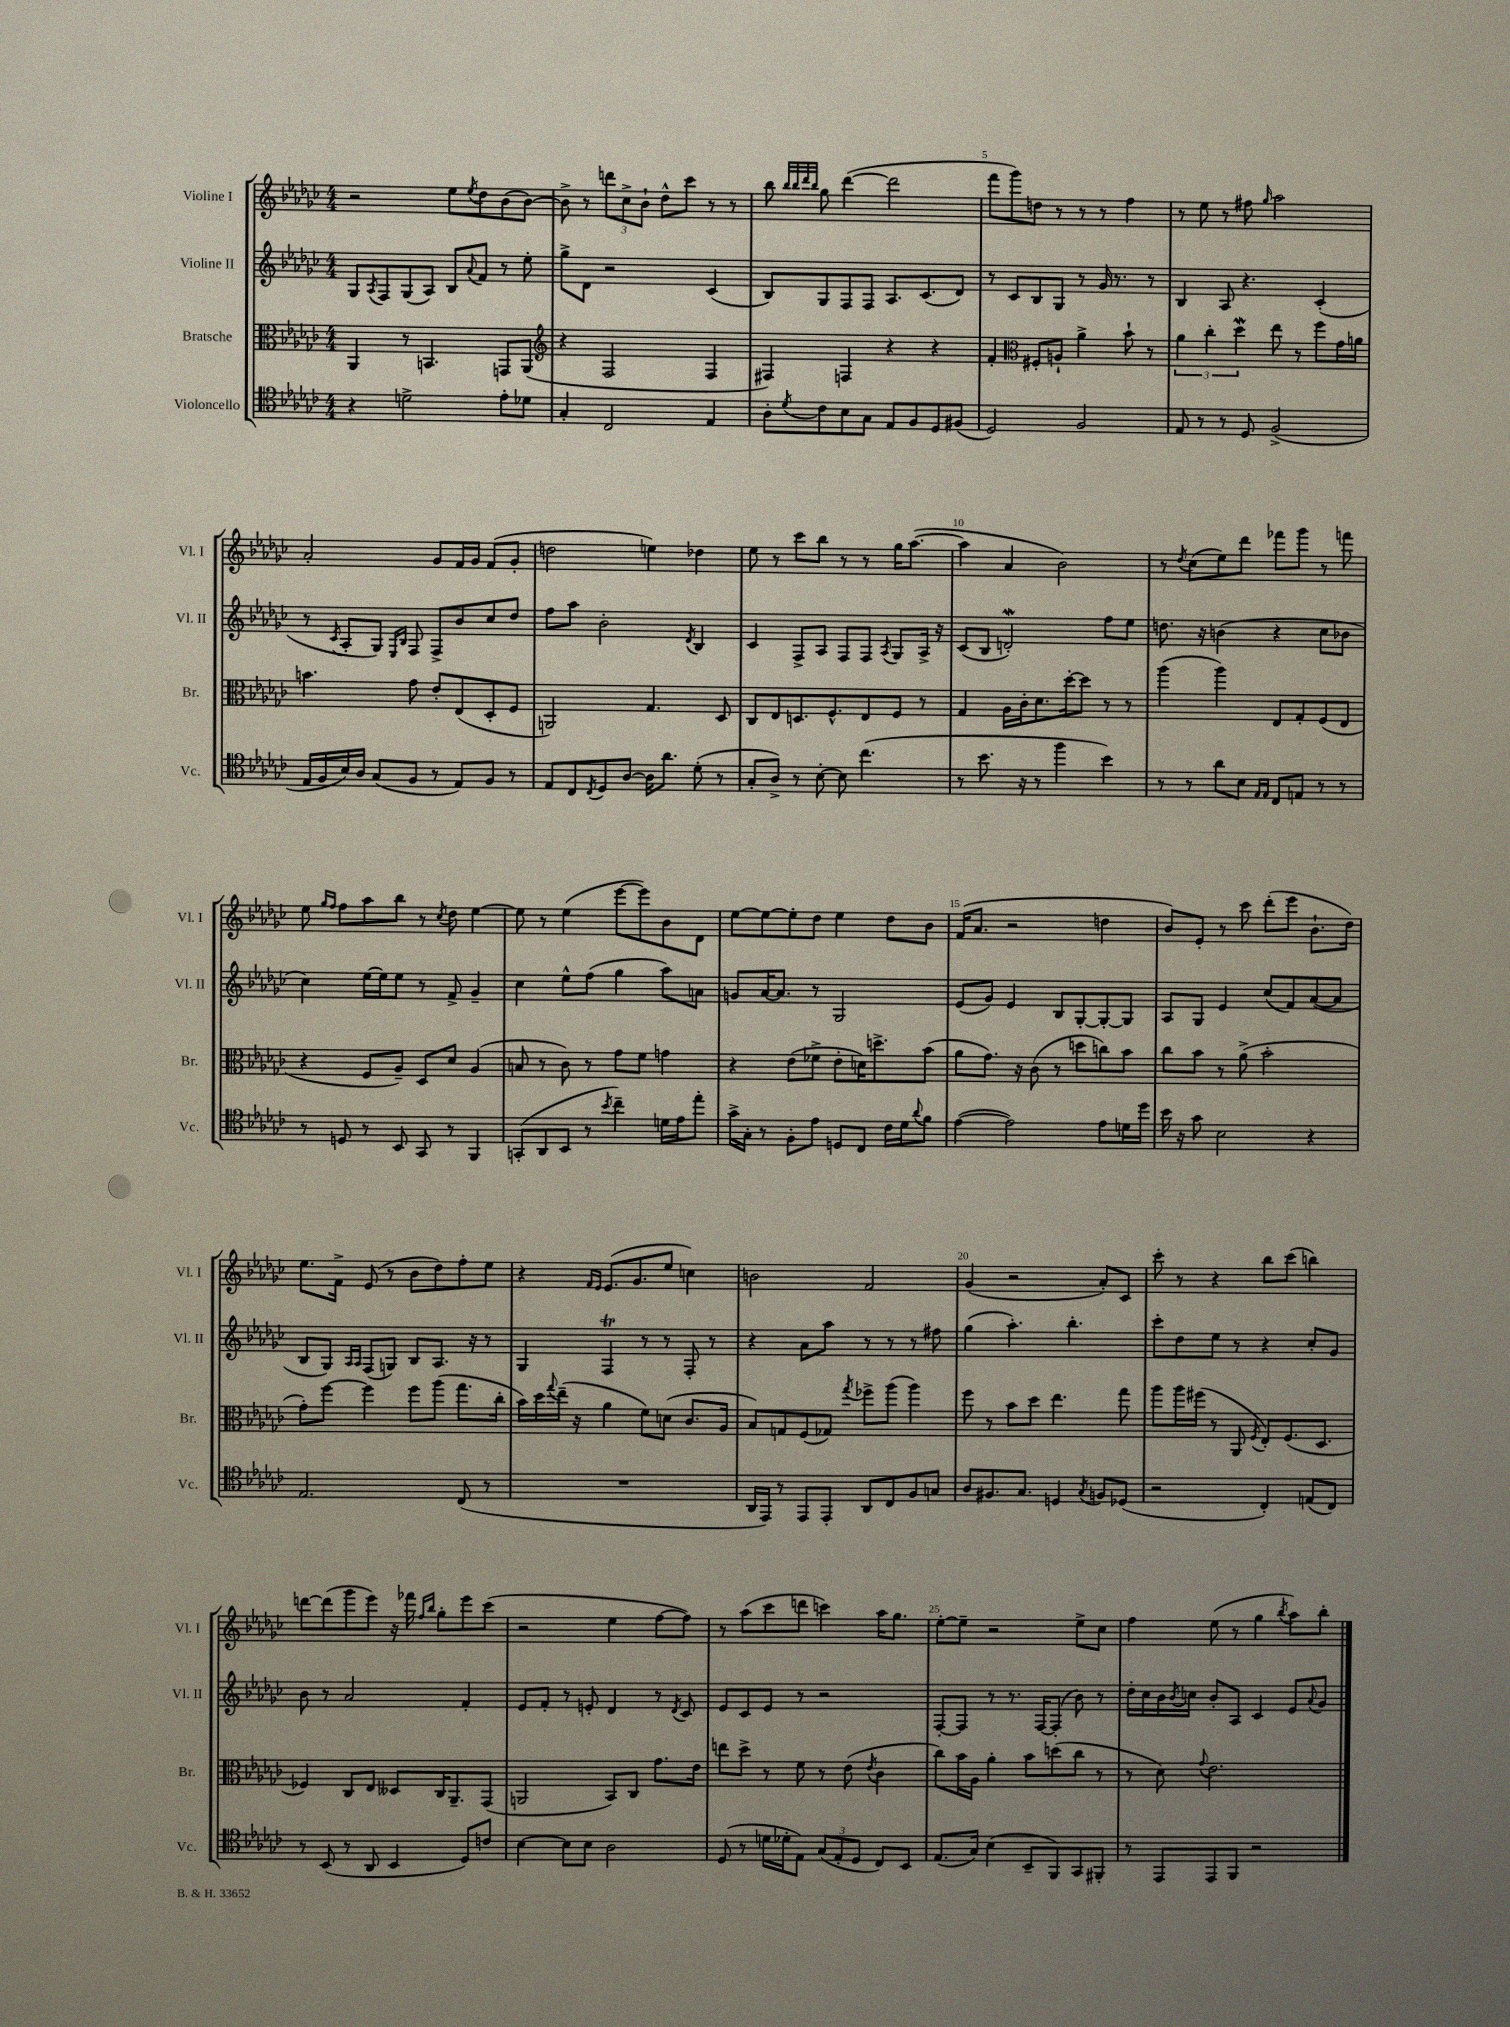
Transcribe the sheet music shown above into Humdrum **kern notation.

**kern	**kern	**kern	**kern
*staff4	*staff3	*staff2	*staff1
*clefC4	*clefC3	*clefG2	*clefG2
*k[b-e-a-d-g-c-]	*k[b-e-a-d-g-c-]	*k[b-e-a-d-g-c-]	*k[b-e-a-d-g-c-]
*M4/4	*M4/4	*M4/4	*M4/4
4r	4AA-/	8G-/L	2r
.	.	8qA-/	.
.	.	8F/	.
2d^\	8r	(8G-/	.
.	4.BB/	8A-/J)	.
.	.	8B-/L	8ee-\L
.	.	8qqa-/	8qee-/
.	.	8f/J	8dd-\
8e-'\L	8GG/L	8r	(8b-\
8d-\J	(8AA-/J	8ee-'\	[8b-\J)
=	=	=	=
*	*clefG2	*	*
4G-'/	4r	8gg-^\L	8b-^\]
.	.	8d-\J	8r
2C-/	2F/	2r	12ddd\L
.	.	.	12cc-^\
.	.	.	12b-`\J
.	.	.	8dd-^^\L
.	.	.	8ccc-\J
4E-/	4F/	(4c-/	8r
.	.	.	8r
=	=	=	=
8A-'\L	4F#/)	8B-/L)	8bb-\
.	.	.	32qqbb-/LLL
.	.	.	32qqbb-/
.	.	.	32qqddd-/
8qd-/	.	.	32qqbb-/JJJ
8c-\	.	8G-/	8gg-\
8B-\	4F/	8F/	([4ddd-\
8G-\J	.	8F/J	.
8E-/L	4r	8.A-/L	2ddd-\]
8F/	.	.	.
.	.	(8.c-/	.
8D-/	4r	.	.
(8F#/J	.	8d-/J)	.
=	=	=	=
2D-/)	4f'/	8r	8fff\L
.	.	8c-/L	8ggg-\)
*	*clefC3	*	*
.	8F#'/L	8B-/	8dd\J
.	8A`/J	8G-/J	8r
2F/	4a-^\	8r	8r
.	.	16g-/	8r
.	.	8.r	.
.	8b-`\	.	4ff\
.	8r	8r	.
=	=	=	=
8E-/	6a-\	4B-/	8r
8r	.	.	8ee-\
.	6cc-'\	.	.
8r	.	8A-/	8r
.	6dd-\	.	.
8D-/	.	4.r	8ff#\
.	.	.	16qqgg-/
(2F^/	8ee-\	.	2aa-\
.	8r	.	.
.	8ff\L	(4c-'/	.
.	16g-\L	.	.
.	16a\JJ	.	.
=	=	=	=
16E-/LL	4.b\	8r	2a-'/
16F/	.	.	.
.	.	8qc-/	.
16B-/)	.	8A-'/L	.
16A-/JJ	.	.	.
(8G-/L	.	8G-/J)	.
.	.	16qqE-/LL	.
.	.	16qqB-/JJ	.
8F/J	8g-\	8F/	.
8r	8e-'/L	8F^/L	8g-/L
8E-/L)	(8E-/	8b-/	16f/L
.	.	.	16g-/JJ
8F/J	8D-'/	8cc-/	(8f/L
8r	8F/J	8dd-/J	8g-'/J
=	=	=	=
8E-/L	2AA/)	8ff\L	2dd\
8C-/	.	8aa-\J	.
8qC-/	.	.	.
8D-/	.	2b-'\	.
[8A-/J	.	.	.
16A-\]LK	4.G-/	.	4ee\)
8.a-\J	.	.	.
.	.	8qd-/	.
(8d-'\	.	4B-/	4dd-\
8r	8D-/	.	.
=	=	=	=
8G-'/L	8C-/L	4c-/	8ee-\
8A-^/J)	8E-/	.	8r
8r	8.D/	8F^/L	8ccc-\L
[8B-'\	.	8A-/J	8bb-\J
.	8.F^^/	.	.
8B-\]	.	8F/L	8r
(4.cc-\	8E-/	8F/J	8r
.	.	8qA-/	.
.	8F/J	8G-/L	16gg-\LK
.	.	.	([8.aa-\J
.	8r	16A-^/Jk	.
.	.	16r	.
=	=	=	=
8r	4G-/	(8c-/L	4aa-\]
8.b-\	.	8B-/J	.
.	16A-\LL	2d'/)	4a-/
16r	16c-'\J	.	.
8r	8.d-\	.	.
4ff\	.	.	2b-\)
.	[16dd-'\k	.	.
.	8dd-\]J	.	.
4b-\)	8r	8ff\L	.
.	8r	8ee-\J	.
=	=	=	=
8r	(4aa-\	8.dd\	8r
.	.	.	8qdd-/
8r	.	.	(8cc-\L
.	.	16r	.
8a-\L	4aa-\)	(4b\	8ee-\)
8B-\J	.	.	8ddd-\J
16qqE-/LL	.	.	.
16qqE-/JJ	.	.	.
8C-/L	8E-/L	4r	8fff-\L
8E/J	8G-'/	.	8ggg-\J
8r	(8F/	8cc-\L	8r
8r	8E-/J	8b-\J	8fff\
=	=	=	=
8r	4r	4cc-\)	8ee-\
.	.	.	16qqgg-/LL
.	.	.	16qqff/JJ
8D/	.	.	8ff\L
8r	8F/L	[16ee-\LL	8aa-\
.	.	16ee-\]J	.
8BB-/	8A-~/J)	8ee-\J	8bb-\J
8GG-/	8D-/L	8r	8r
.	.	.	8qcc-/
8r	8d-/J	8f^/	8dd-\
4FF/	(4A-/	4g-~/	[4ee-\
=	=	=	=
(8GG'/L	8B/	4cc-\	8ee-\]
8AA-/	8r	.	8r
8BB-/J	8c-\)	8ee-^^\L	(4ee-\
8r	8r	(8ff\J	.
8qb-/	.	.	.
4cc-~\)	8g-\L	4gg-\	[8eee-\L
.	8f\J	.	8eee-\])
16d\LL	4g\	8aa-\L)	8b-\
16e-\J	.	.	.
8ee-'\J	.	8a\J	8d-\J
=	=	=	=
16g-^\LL	4r	8g/L	[8ee-\L
16G-'\JJ	.	.	.
8r	.	[16a-/K	8ee-\_
.	.	8.a-/]J	.
8F'\L	(8e-\L	.	8ee-'\]
8e-\J	8f-^\J	8r	8dd-\J
8D/L	8e-'\L	2G-/	4ee-\
8C-/J	16d\K)	.	.
.	8.dd^\	.	.
16c-\LL	.	.	8dd-\L
16d-\J	.	.	.
8qqa-/	.	.	.
8f\J	(8b-\J	.	8b-\J
=	=	=	=
([4e-\	8a-\L	(8e-/L	(16f/LK
.	.	.	8.a-/J
.	8.g-\J)	8g-/J)	.
2e-\])	.	4e-/	2r
.	16r	.	.
.	(8c-\	.	.
.	8r	8B-/L	.
.	8dd\L	[8G-'/	.
8e-\L	8cc\)	8G-'/_	4dd\
16d\L	8b-\J	8G-/]J	.
16dd-\JJ	.	.	.
=	=	=	=
16b-\	8cc-\L	8A-/L	8b-/L)
16r	.	.	.
8g-\	8b-\J	8G-/J	8e-'/J
2B-\	8r	4e-/	8r
.	(8a-^\	.	8ccc-\
.	2b-'\	(8cc-/L	(8ddd-'\L
.	.	8f/)	8eee-\J
4r	.	([8a-/	8.b-`\L
.	.	8a-/]J	.
.	.	.	16dd-\Jk)
=	=	=	=
2.E-/	8g-'\L)	8B-/L	8.ee-\L
.	[8ff\J	8G-/J)	.
.	.	.	16f^\Jk
.	.	16qqA-/LL	.
.	.	16qqA-/JJ	.
.	4ff\]	(8F/L	(8e-/
.	.	8G/J)	8r
.	8ff\L	8B-/L	8b-\L
.	(8aa-\J	8.A-/J	8dd-\)
(8C-/	8.gg-\L	.	8ff'\
.	.	16r	.
8r	.	8r	8ee-\J
.	16cc-'\Jk	.	.
=	=	=	=
1r	16b-\LL)	4G-/	4r
.	16dd-\	.	.
.	8qqgg-/	.	.
.	(16ee-~\JJ	.	.
.	16r	.	.
.	.	.	16qqf/LL
.	.	.	16qqe-/JJ
.	4a-\	4F/	(8.e-/L
.	.	.	8.g-/
.	8f\L)	8r	.
.	(8d\J	8r	8ee-/J
.	8.c-/L	8F'/	4cc\)
.	.	8r	.
.	16A-/Jk	.	.
=	=	=	=
16AA-/LL	8B-/L)	4r	2b\
16EE-/JJ)	.	.	.
8r	8G/	.	.
8EE-/L	(8F/	8a-\L	.
8EE-'/J	8G-/J)	8aa-\J	.
.	8qgg-/	.	.
8AA-/L	8ff-^\L	8r	2f/
8C-/	(8aa-\J	8r	.
8F/	4aa-\)	8r	.
8G/J	.	8ff#\	.
=	=	=	=
8A-/L	8ff\	(4gg-\	(4g-/
8.F#/	8r	.	.
.	8b-\L	4.aa-'\)	2r
8.G-/J	.	.	.
.	8dd-\J	.	.
4D/	4.ee-\	.	.
.	.	4.bb-'\	.
8qG-/	.	.	.
8F/L	.	.	8a-'/L)
(8D-/J	8gg-\	.	8c-/J
=	=	=	=
2r	8aa-\L	8ccc-'\L	8ccc-'\
.	16aa-\L	8dd-\	8r
.	(16ff#\JJ	.	.
.	8r	8ee-\J	4r
.	8AA-/	8r	.
.	8qF/	.	.
4C-'/)	8E-'/L)	4r	8bb-\L
.	(8.F/	.	(8ccc-\J
(8E/L	.	8cc-'/L	4bb\)
.	8.D-/J	.	.
8C-/J)	.	8g-/J	.
=	=	=	=
8r	4F-/)	8b-\	[8ddd\L
(8BB-/	.	8r	(8ddd\]
8r	8C-/L	2a-/	8ggg-\
8AA-/	8E-/J	.	8eee-\J)
4BB-/	8D--/L	.	16r
.	.	.	16fff-\
.	.	.	16qqff/LL
.	.	.	16qqbb-/JJ
.	16C-/K	.	8gg-'\L
.	8.AA-~/	.	.
8D-/L)	.	4f'/	8eee-\
8c/J	(8GG-/J	.	(8ccc-\J
=	=	=	=
[4B-\	2AA/	8e-/L	2r
.	.	8f'/J	.
8B-\]L	.	8r	.
8B-\J	.	8e'/	.
2A-\	8BB-/L)	4d-/	4ee-\
.	8C-/J	.	.
.	8.g-\L	8r	[8ff\L
.	.	8qd-/	.
.	.	8c-/	8ff\]J)
.	16e-\Jk	.	.
=	=	=	=
(8D-/	8ee\L	8e-/L	8r
8r	8dd-^\J	8c-/	(8aa-\L
16d\LL	8r	8e-/J	8ccc-\
16d-'\J	.	.	.
8E-\J)	8f\	8r	8ddd\J
(12G-/L	8r	2r	4ccc\)
12E-'/	.	.	.
.	(8e-\	.	.
12D-/J	.	.	.
.	8qe-/	.	.
8C-/L)	4c-\	.	16aa-\LK
.	.	.	8.gg-\J
8BB-/J	.	.	.
=	=	=	=
(8.E-/L	8cc-\L)	[8F'/L	[8ee-'\L
.	16b-\L	8F/]J	8ee-~\]J
16G-/Jk)	16A-\JJ	.	.
(4B-\	4a-'\	8r	2r
.	.	8.r	.
8BB-~/L	8b-\L	.	.
.	.	[16F/LK	.
8FF/)	(8dd\	(8F'/]J	.
8GG-/	8cc-\J	8b-\)	8ee-^\L
8FF#'/J	8r	8r	8cc-\J
=	=	=	=
8r	8r	16dd-'\LL	4ff\
.	.	16cc-\	.
8EE-/L	8d-\)	16b-\	.
.	.	8qb-/	.
.	.	16cc\JJ	.
.	8qqg-/	.	.
8EE-/	2.e-\	8b-'/L	(8ee-\
8FF/J	.	8A-/J	8r
2r	.	4c-/	4gg-\
.	.	.	8qbb-/
.	.	8e-/L	8aa-\L)
.	.	8qqa-/	.
.	.	8g-/J	8bb-'\J
==	==	==	==
*-	*-	*-	*-
